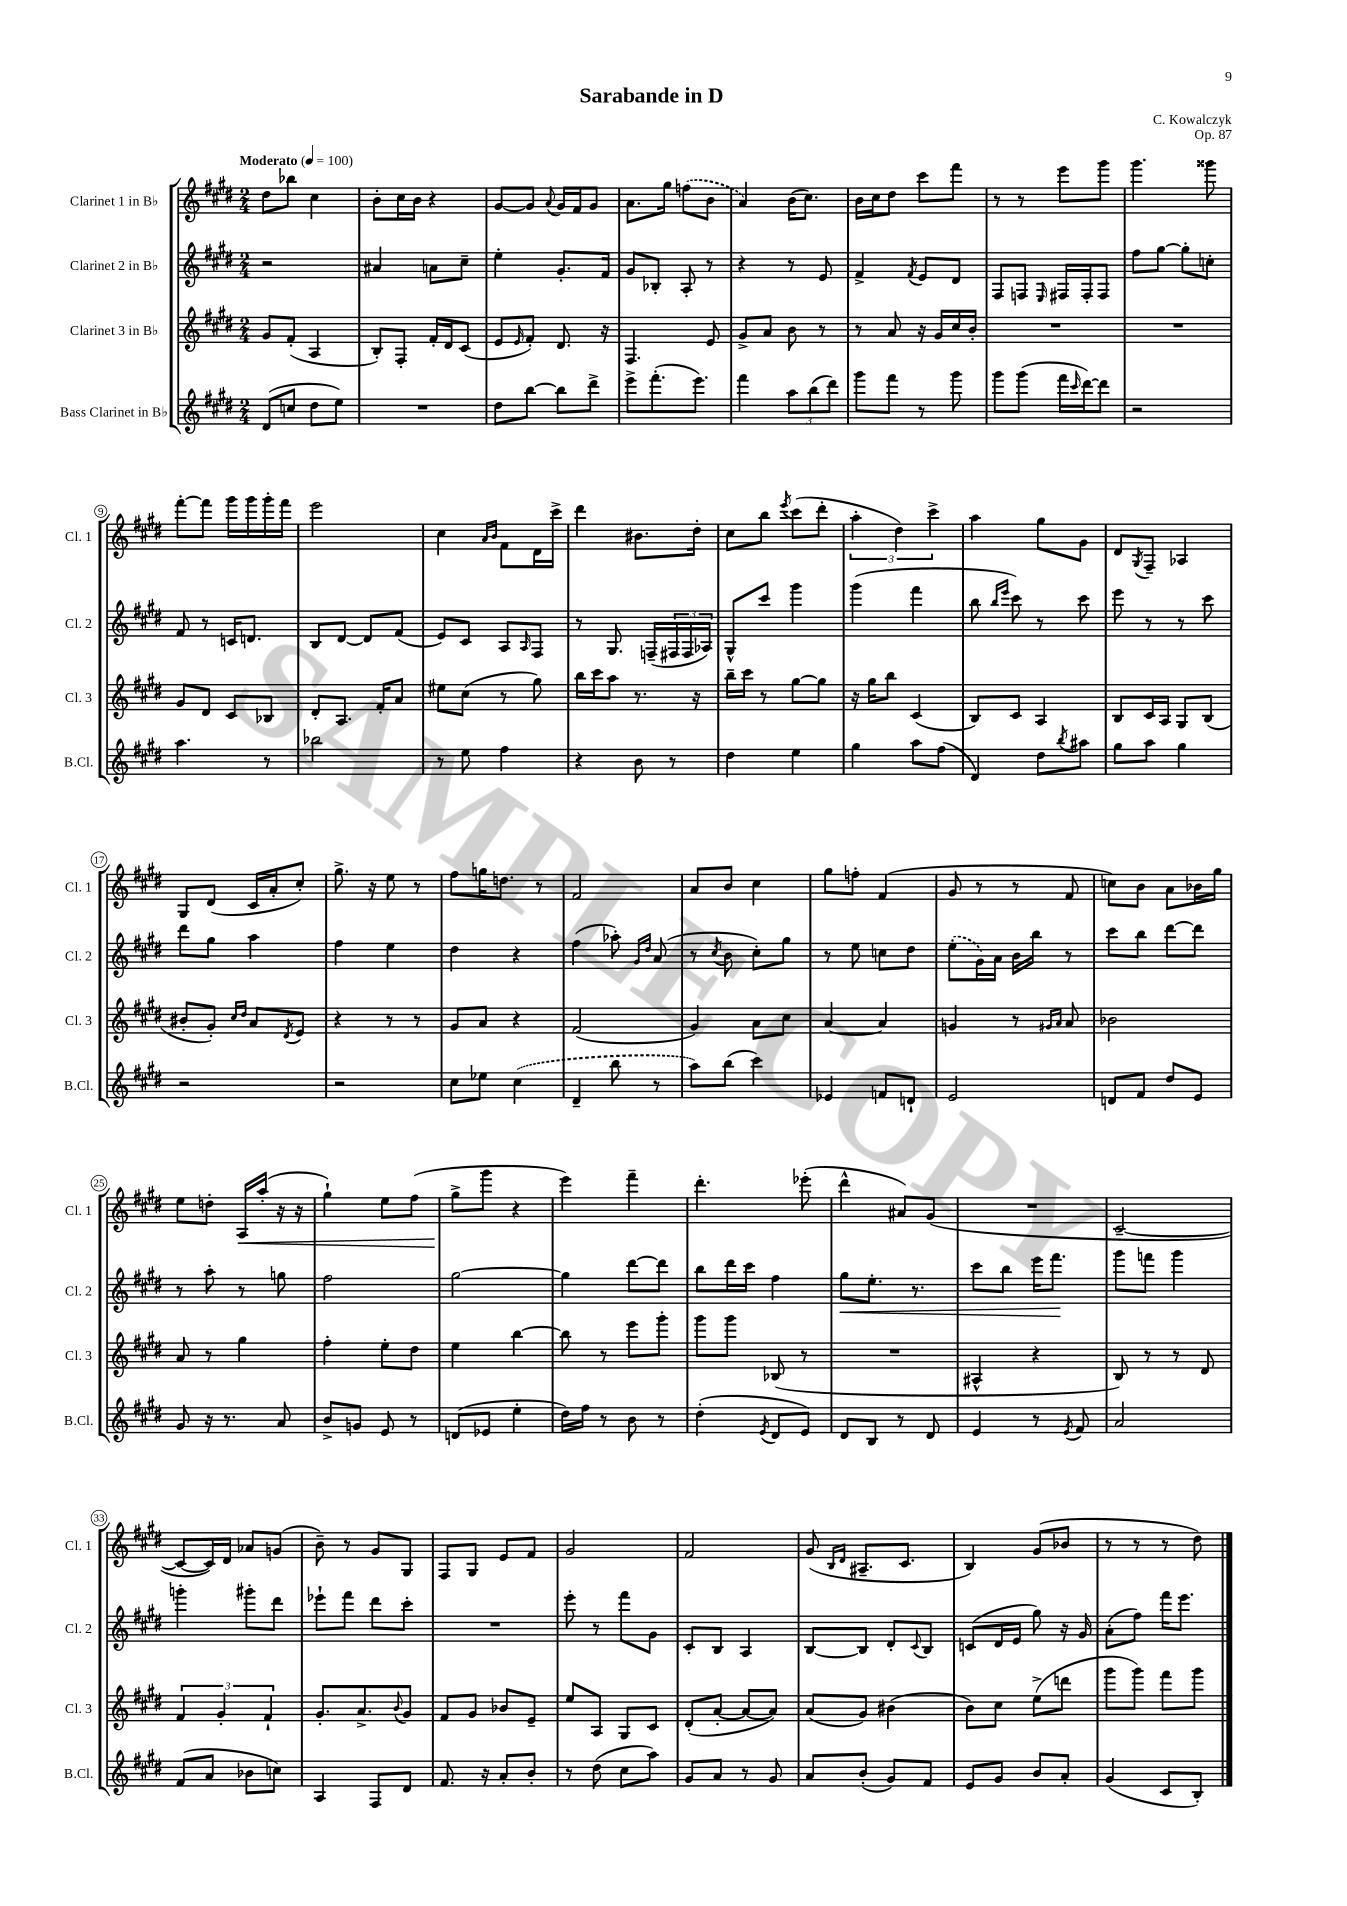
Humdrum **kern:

**kern	**kern	**kern	**kern
*staff4	*staff3	*staff2	*staff1
*clefG2	*clefG2	*clefG2	*clefG2
*k[f#c#g#d#]	*k[f#c#g#d#]	*k[f#c#g#d#]	*k[f#c#g#d#]
*M2/4	*M2/4	*M2/4	*M2/4
*MM100	*MM100	*MM100	*MM100
(8d#	8g#	2r	8dd#
8cc	(8f#'	.	8bb-
8dd#	4A	.	4cc#
8ee)	.	.	.
=	=	=	=
2r	8B')	4a#	8b'
.	8F#'	.	16cc#
.	.	.	16b
.	16f#'	8a	4r
.	16d#	.	.
.	(8c#	8cc#~	.
=	=	=	=
8dd#	8e	4ee'	[8g#
.	16qqe	.	.
[8bb	8f#')	.	8g#]
.	.	.	8qqa
8bb]	8.d#	8.g#'	16g#
.	.	.	16f#
8ddd#^	.	.	8g#
.	16r	16f#	.
=	=	=	=
8eee^	4.F#	8g#	8.a
(8.fff#'	.	8B-'	.
.	.	.	16gg#
.	.	8A'	(8ff
8.eee)	.	.	.
.	8e	8r	8b
=	=	=	=
4fff#	8g#^	4r	4a)
.	8a	.	.
12aa	8b	8r	(16b
.	.	.	8.cc#)
(12bb	.	.	.
.	8r	8e	.
12ddd#)	.	.	.
=	=	=	=
8ggg#	8r	4f#^	16b
.	.	.	16cc#
8fff#	8a	.	8dd#
.	.	8qf#	.
8r	16r	8e	8ccc#
.	16g#	.	.
8ggg#	16cc#	8d#	8fff#
.	16b'	.	.
=	=	=	=
8ggg#	2r	8F#	8r
(8ggg#	.	8F	8r
.	.	16qqE	.
16fff#	.	16F#	8eee
16qqccc#	.	.	.
[16ddd#)	.	16F#'	.
8ddd#]	.	8F#	8ggg#
=	=	=	=
2r	2r	8ff#	4.ggg#
.	.	[8gg#	.
.	.	8gg#']	.
.	.	8cc'	8ggg##
=	=	=	=
4.aa	8g#	8f#	[8fff#'
.	8d#	8r	8fff#]
.	8c#	16c	16ggg#
.	.	8.d	16ggg#
8r	8B-	.	16ggg#'
.	.	.	16fff#
=	=	=	=
2bb-	8d#'	8B	2eee
.	8.A	[8d#	.
.	.	8d#]	.
.	16f#'	.	.
.	8a	(8f#	.
=	=	=	=
8r	8ee#	8e)	4cc#
8ee	(8cc#	8c#	.
.	.	.	16qqa
.	.	.	16qqb
4ff#	8r	8A	8f#
.	.	16qqA	.
.	8gg#)	8F#	16d#
.	.	.	16ccc#^
=	=	=	=
4r	16bb	8r	4ddd#
.	16ccc#	.	.
.	8aa	8.G#	.
8b	8.r	.	8.b#
.	.	(16F~	.
8r	.	24F#	.
.	.	24F#	.
.	16r	.	16dd#'
.	.	24A-)	.
=	=	=	=
4dd#	16bb~	8G#^^	8cc#
.	16ccc#	.	.
.	8r	8ccc#	8bb
.	.	.	8qeee
4ee	[8gg#	4ggg#	(8ccc#
.	8gg#]	.	8ddd#'
=	=	=	=
4gg#	16r	(4ggg#	6aa'
.	16gg#	.	.
.	8bb	.	.
.	.	.	6dd#)
8aa	(4c#	4fff#	.
.	.	.	6ccc#^
(8ff#	.	.	.
=	=	=	=
4d#)	8B)	8bb	4aa
.	.	16qqbb	.
.	.	16qqeee	.
.	8c#	8ccc#)	.
8dd#	4A	8r	8gg#
8qbb	.	.	.
8aa#	.	8ccc#	8g#
=	=	=	=
8gg#	8B	8eee	8d#
.	.	.	8qG#
8aa	16c#	8r	8F#~
.	16A	.	.
4gg#	8G#	8r	4A-
.	(8B	8ccc#	.
=	=	=	=
2r	8b#'	8ddd#	8G#
.	8g#')	8gg#	(8d#
.	16qqcc#	.	.
.	16qqdd#	.	.
.	8a	4aa	16c#
.	.	.	16a'
.	8qd#	.	.
.	8e	.	8cc#')
=	=	=	=
2r	4r	4ff#	8.gg#^
.	.	.	16r
.	8r	4ee	8ee
.	8r	.	8r
=	=	=	=
8cc#	8g#	4dd#	8ff#
8ee-	8a	.	16gg
.	.	.	8.dd
(4cc#	4r	4r	.
.	.	.	8r
=	=	=	=
4d#~	(2f#	(4ff#	2f#
8bb	.	8aa-')	.
.	.	16qqg#	.
.	.	16qqdd#	.
8r	.	(8a	.
=	=	=	=
8aa)	4g#)	8r	8a
.	.	8qcc#	.
(8bb	.	8b	8b
4ccc#)	8a	8cc#')	4cc#
.	8cc#	8gg#	.
=	=	=	=
4e-	[4a	8r	8gg#
.	.	8ee	8ff'
8f	4a]	8cc	(4f#
8d`	.	8dd#	.
=	=	=	=
2e	4g	(8ee'	8g#
.	.	16g#)	8r
.	.	16a	.
.	8r	16b	8r
.	.	16bb	.
.	16qqg#	.	.
.	16qqa	.	.
.	8a	8r	8f#
=	=	=	=
8d	2b-	8ccc#	8cc)
8f#	.	8bb	8b
8dd#	.	[8ddd#	8a
8e	.	8ddd#]	16b-
.	.	.	16gg#
=	=	=	=
8g#	8a	8r	8ee
16r	8r	8aa'	8dd'
8.r	.	.	.
.	4gg#	8r	16A
.	.	.	(16aa'
8a	.	8gg	16r
.	.	.	16r
=	=	=	=
8b^	4ff#'	2ff#	4gg#`)
8g	.	.	.
8e	8ee'	.	8ee
8r	8dd#	.	(8ff#
=	=	=	=
(8d	4ee	[2gg#	8gg#^
8e-	.	.	8ggg#
4ee'	[4bb	.	4r
=	=	=	=
16dd#)	8bb]	4gg#]	4eee)
16ff#	.	.	.
8r	8r	.	.
8b	8eee	[8ddd#	4fff#~
8r	8ggg#'	8ddd#]	.
=	=	=	=
(4dd#'	8ggg#	8bb	4.ddd#'
.	8ggg#	16ddd#	.
.	.	16ccc#	.
8qe	.	.	.
8d#	(8B-	4ff#	.
8e)	8r	.	(8eee-'
=	=	=	=
8d#	2r	8gg#	4ddd#^^
8B	.	8.ee'	.
8r	.	.	8a#)
.	.	8.r	.
8d#	.	.	(8g#
=	=	=	=
4e	4A#^^	8ccc#	2r
.	.	8bb	.
8r	4r	16eee	.
.	.	8.fff#	.
8qe	.	.	.
8f#	.	.	.
=	=	=	=
2a	8B)	8ggg#	[2c#~
.	8r	8fff	.
.	8r	4ggg#	.
.	8d#	.	.
=	=	=	=
(8f#	6f#	4ggg'	8c#_
8a	.	.	16c#])
.	6g#'	.	.
.	.	.	16d#
8b-	.	8ggg#'	8a-
.	6f#`	.	.
8cc)	.	8ddd#	(8g
=	=	=	=
4A	8.g#'	8eee-`	8b~)
.	.	8fff#	8r
.	8.a^	.	.
8F#	.	8ddd#	8g#
.	8qqb	.	.
8d#	8g#	8ccc#'	8G#
=	=	=	=
8.f#	8f#	2r	8F#
.	8g#	.	8G#
16r	.	.	.
8a'	8b-	.	8e
8b'	8e~	.	8f#
=	=	=	=
8r	8ee	8eee'	2g#
(8dd#	8A	8r	.
8cc#	8G#	8fff#	.
8aa)	8c#	8g#	.
=	=	=	=
8g#	(8d#'	8c#'	2f#
8a	[8a'	8B	.
8r	8a_	4A	.
8g#	8a])	.	.
=	=	=	=
8a	(8a	[8B	(8g#
.	.	.	16qqB
.	.	.	16qqd#
(8b'	8g#)	8B]	8.A#~
8g#)	(4b#	8d#'	.
.	.	.	8.c#
.	.	8qqc#	.
8f#	.	8B	.
=	=	=	=
8e	8b)	(8c	4B)
8g#	8cc#	16d#	.
.	.	16e	.
8b	(8ee^	8gg#)	(8g#
8a'	8ddd	16r	8b-
.	.	16g#	.
=	=	=	=
(4g#	8ggg#	(8a'	8r
.	8ggg#)	8ff#)	8r
8c#	8fff#	16fff#	8r
.	.	8.eee	.
8B')	8ggg#	.	8dd#)
==	==	==	==
*-	*-	*-	*-
